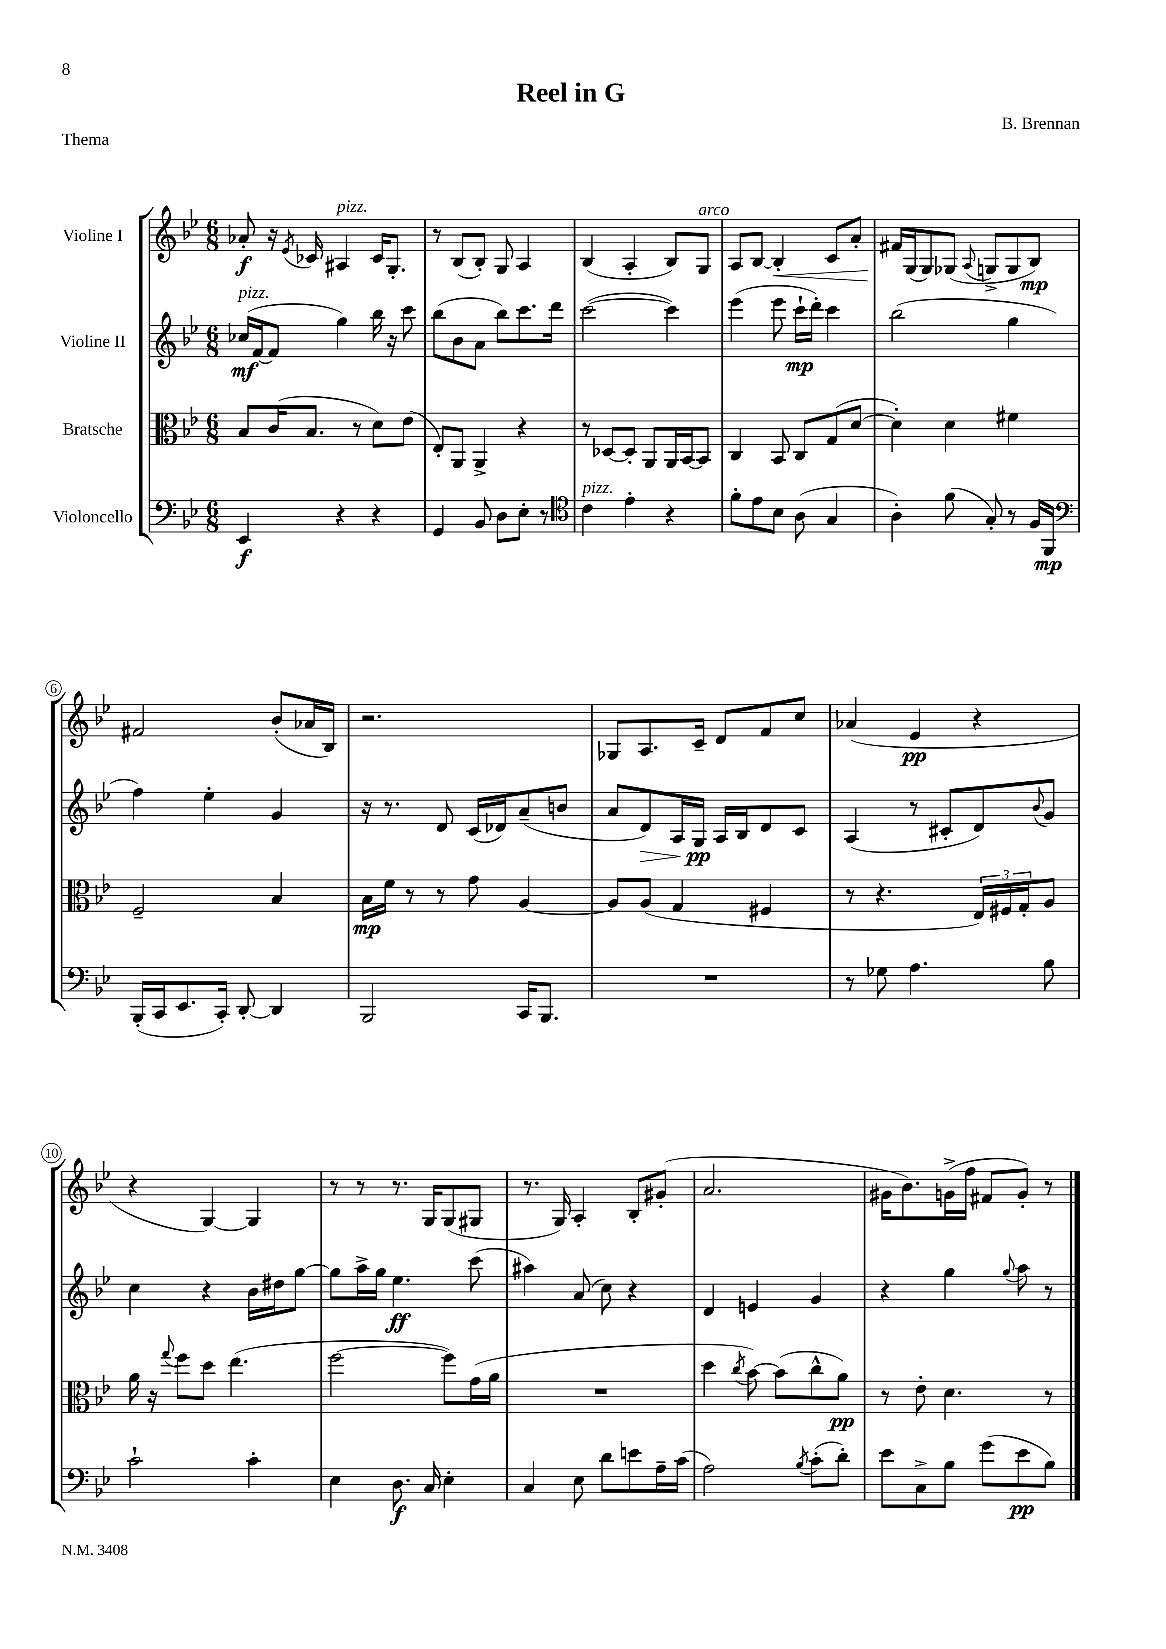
\header { title = "Reel in G" composer = "B. Brennan" piece = "Thema" }
<<
\new StaffGroup <<
\new Staff = "s0" \with { instrumentName = "Violine I" } {
    \clef treble \key bes \major \numericTimeSignature \time 6/8
    aes'8-.\f r16 \acciaccatura { ees'8 } ces'16 ais4^\markup { \italic "pizz." } ces'16 g8.-. |
    r8 bes8( bes8-.) g8 a4 |
    bes4( a4-. bes8) g8^\markup { \italic "arco" } |
    a8 bes8~ bes4-.\< c'8 a'8-. |
    fis'16\! g16( g8) ges8( \appoggiatura { a8 } g8-> g8 bes8\mp) |
    fis'2 bes'8-.( aes'16 bes16) |
    r2. |
    ges8 a8. c'16-- d'8 f'8 c''8 |
    aes'4( ees'4\pp r4 |
    r4 g4~) g4 |
    r8 r8 r8. g16 g8( gis8 |
    r8. g16) a4-. bes8-. gis'8-.( |
    a'2. |
    gis'16 bes'8.) g'16->( f''16 fis'8 g'8-.) r8 \bar "|." |
}
\new Staff = "s1" \with { instrumentName = "Violine II" } {
    \clef treble \key bes \major \numericTimeSignature \time 6/8
    ces''16\mf^\markup { \italic "pizz." }( f'16~ f'8 g''4) bes''16 r16 c'''8 |
    bes''8( bes'8 a'8 bes''8) c'''8. d'''16 |
    c'''2~( c'''4) |
    ees'''4( ees'''8 c'''16-!\mp d'''16-.) c'''4 |
    bes''2( g''4 |
    f''4) ees''4-. g'4 |
    r16 r8. d'8 c'16( des'16) a'8--( b'8 |
    a'8 d'8\>) a16 g16\pp\! a16 bes16 d'8 c'8 |
    a4( r8 cis'8-. d'8) \appoggiatura { bes'8 } g'8 |
    c''4 r4 bes'16 dis''16 g''8~ |
    g''8 a''16-> g''16 ees''4.\ff c'''8( |
    ais''4) a'8( c''8) r4 |
    d'4 e'4 g'4 |
    r4 g''4 \appoggiatura { g''8 } a''8 r8 \bar "|." |
}
\new Staff = "s2" \with { instrumentName = "Bratsche" } {
    \clef alto \key bes \major \numericTimeSignature \time 6/8
    bes8 c'16( bes8. r8 d'8) ees'8( |
    ees8-.) a,8 a,4-> r4 |
    r8 des8~ des8-. a,8 a,16 bes,16~ bes,8 |
    c4 bes,8 c8 g8( d'8~ |
    d'4-.) d'4 fis'4 |
    f2-- bes4 |
    bes16\mp f'16 r8 r8 g'8 a4~ |
    a8 a8( g4 fis4 |
    r8 r4. \tuplet 3/2 { ees16) fis16 g16-. } a8 |
    a'16 r16 \appoggiatura { g''8 } f''8 d''8 ees''4.( |
    f''2~ f''8) g'16( a'16 |
    R2. |
    d''4 \acciaccatura { c''8 } bes'8~) bes'8( c''8-^ a'8\pp) |
    r8 ees'8-. d'4. r8 \bar "|." |
}
\new Staff = "s3" \with { instrumentName = "Violoncello" } {
    \clef bass \key bes \major \numericTimeSignature \time 6/8
    ees,4\f r4 r4 |
    g,4 bes,8 d8 ees8-. r8 |
    \clef tenor c'4^\markup { \italic "pizz." } ees'4-. r4 |
    f'8-. ees'8 bes8 a8( g4 |
    a4-.) f'8( g8-.) r8 f16 f,16\mp |
    \clef bass bes,,16-.( c,16 ees,8. c,16-.) d,8~-. d,4 |
    bes,,2 c,16 bes,,8. |
    R2. |
    r8 ges8 a4. bes8 |
    c'2-! c'4-. |
    ees4 d8.\f c16 ees4-. |
    c4 ees8 d'8 e'8 a16-- c'16( |
    a2) \acciaccatura { bes8 } c'8-.( d'8-.) |
    ees'8 c8-> bes8 g'8( ees'8\pp bes8) \bar "|." |
}
>>
>>
\layout { \context { \Score \override BarNumber.stencil = #(make-stencil-circler 0.1 0.3 ly:text-interface::print) } }
